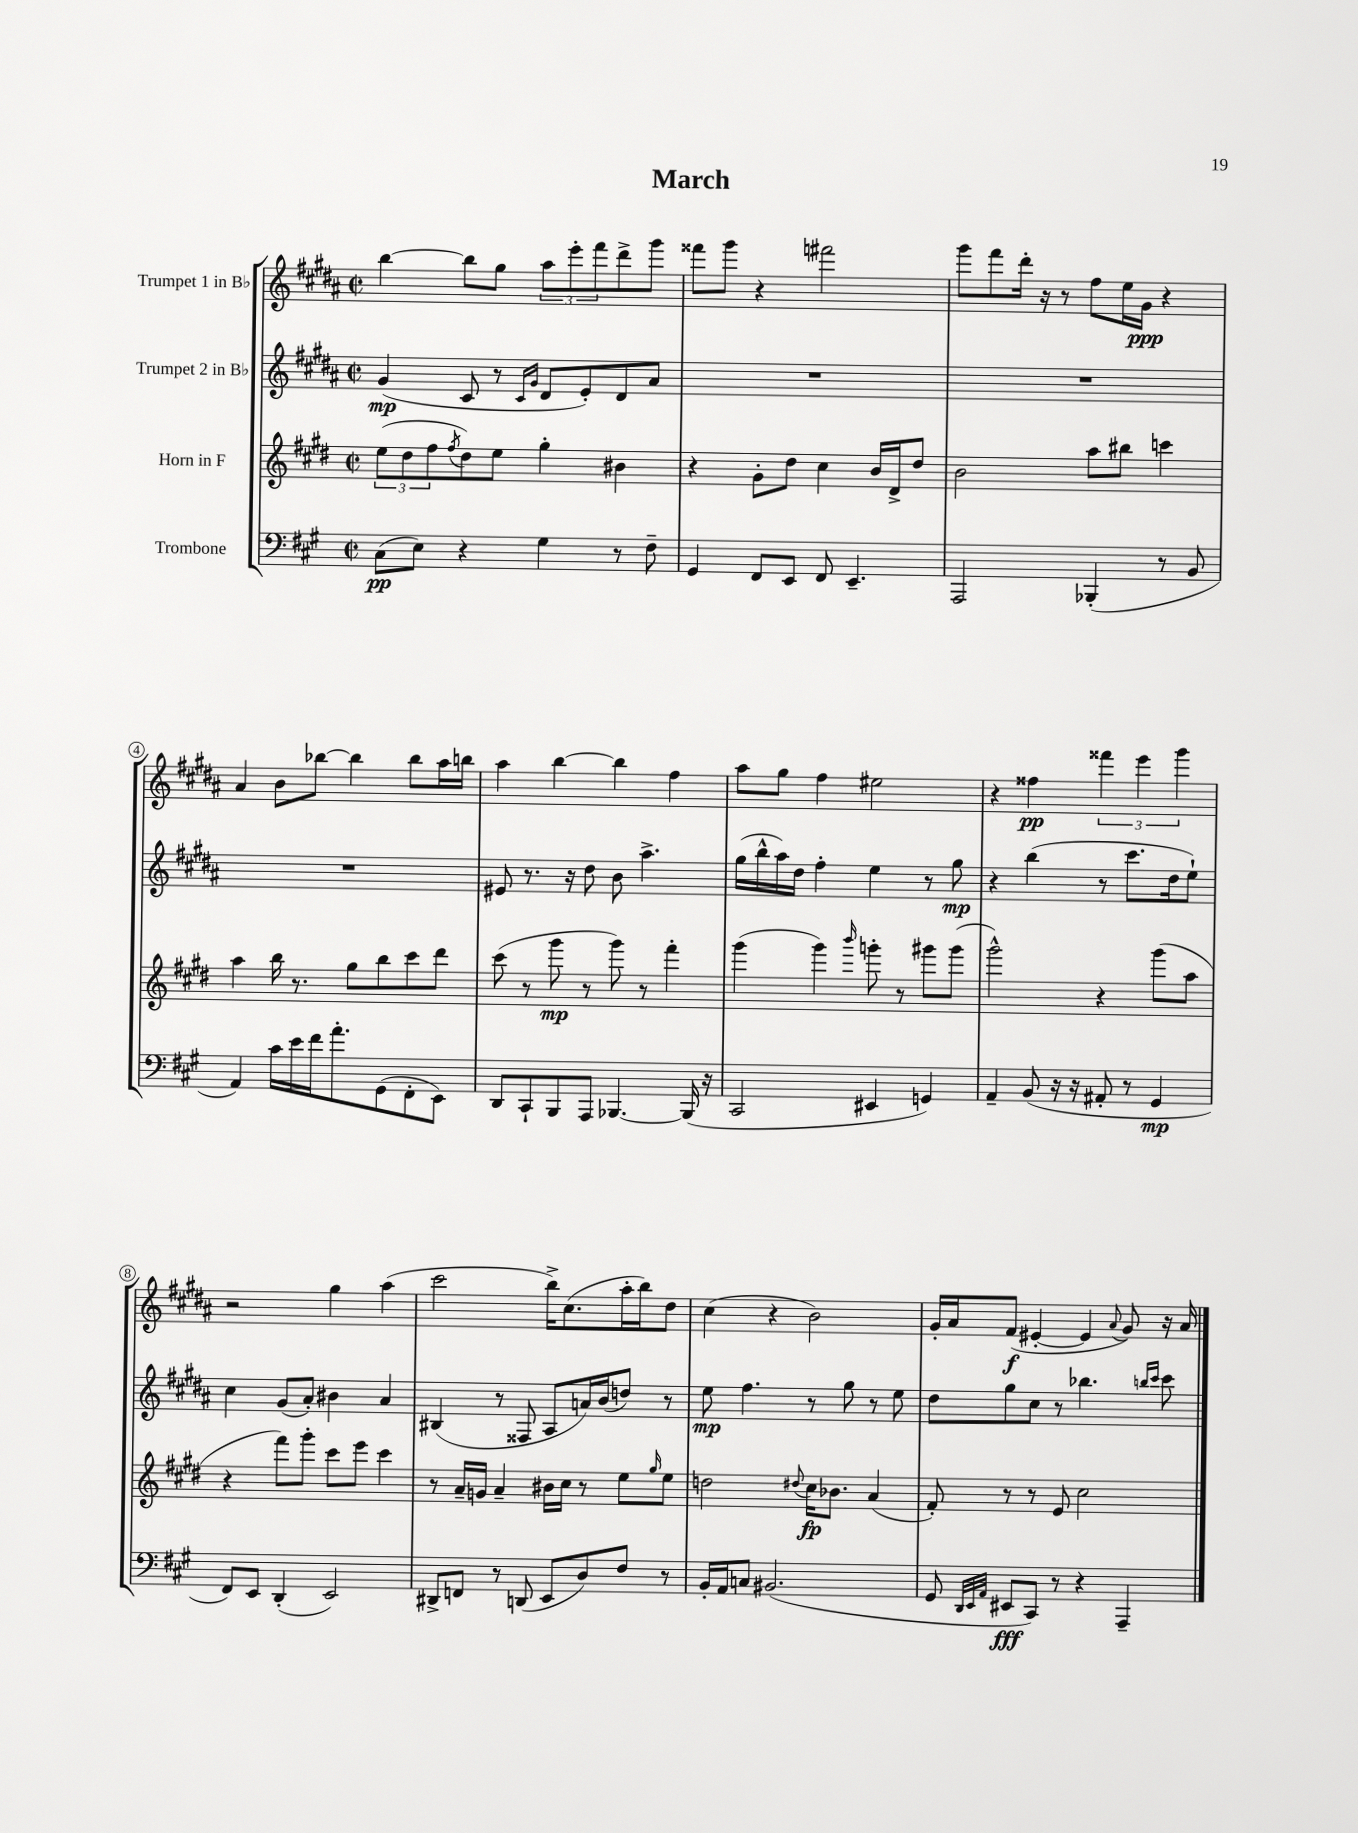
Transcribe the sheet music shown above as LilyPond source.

\header { title = "March" }
<<
\new StaffGroup <<
\new Staff = "s0" \with { instrumentName = "Trumpet 1 in Bb" } {
    \clef treble \key b \major \defaultTimeSignature \time 2/2
    b''4~ b''8 gis''8 \tuplet 3/2 { ais''8 e'''8-. fis'''8 } dis'''8-> gis'''8 |
    fisis'''8 gis'''8 r4 fis'''2 |
    gis'''8 fis'''8 dis'''16-. r16 r8 fis''8 e''16 gis'16\ppp r4 |
    ais'4 b'8 bes''8~ bes''4 bes''8 ais''16 b''16 |
    ais''4 b''4~ b''4 fis''4 |
    ais''8 gis''8 fis''4 eis''2 |
    r4 fisis''4\pp \tuplet 3/2 { fisis'''4 e'''4 gis'''4 } |
    r2 gis''4 ais''4( |
    cis'''2 b''16->) cis''8.( ais''16-. b''16) dis''8 |
    cis''4( r4 b'2) |
    gis'16-. ais'16 fis'8\f( eis'4~-. eis'4 \appoggiatura { ais'8 } gis'8) r16 ais'16 \bar "|." |
}
\new Staff = "s1" \with { instrumentName = "Trumpet 2 in Bb" } {
    \clef treble \key b \major \defaultTimeSignature \time 2/2
    gis'4\mp( cis'8 r8 \grace { cis'16 gis'16 } dis'8 e'8-.) dis'8 ais'8 |
    R1 |
    R1 |
    R1 |
    eis'8 r8. r16 dis''8 b'8 ais''4.-> |
    gis''16( b''16-^ ais''16) dis''16 fis''4-. e''4 r8 gis''8\mp |
    r4 b''4( r8 cis'''8. dis''16 e''8-!) |
    cis''4 gis'8( ais'8-.) bis'4 ais'4 |
    bis4( r8 fisis8 ais8 a'16) b'16( d''8) r8 |
    e''8\mp fis''4. r8 gis''8 r8 e''8 |
    dis''8 gis''8 cis''8 r8 bes''4. \grace { b''16 cis'''16 } cis'''8 \bar "|." |
}
\new Staff = "s2" \with { instrumentName = "Horn in F" } {
    \clef treble \key e \major \defaultTimeSignature \time 2/2
    \tuplet 3/2 { e''8( dis''8 fis''8 } \acciaccatura { fis''8 } dis''8) e''8 gis''4-. bis'4 |
    r4 gis'8-. dis''8 cis''4 b'16 dis'16-> dis''8 |
    b'2 a''8 bis''8 c'''4 |
    a''4 b''16 r8. gis''8 b''8 cis'''8 dis'''8 |
    cis'''8( r8 gis'''8\mp r8 gis'''8) r8 fis'''4-. |
    gis'''4( gis'''4) \grace { b'''16 } g'''8-. r8 gis'''8 gis'''8( |
    gis'''2-^) r4 gis'''8( a''8 |
    r4 fis'''8) gis'''8-. cis'''8 e'''8 cis'''4 |
    r8 a'16-- g'16 a'4-- bis'16 cis''16 r8 e''8 \grace { gis''16 } e''8 |
    d''2 \appoggiatura { dis''8 } cis''16\fp bes'8. a'4( |
    fis'8-.) r8 r8 e'8 cis''2 \bar "|." |
}
\new Staff = "s3" \with { instrumentName = "Trombone" } {
    \clef bass \key a \major \defaultTimeSignature \time 2/2
    cis8\pp( e8) r4 gis4 r8 fis8-- |
    gis,4 fis,8 e,8 fis,8 e,4.-- |
    a,,2 bes,,4-.( r8 b,8 |
    a,4) cis'16 e'16 fis'16 a'8.-. gis,8( fis,8-. e,8) |
    d,8 cis,8-! b,,8 a,,8 bes,,4.~ bes,,16( r16 |
    cis,2 eis,4 g,4) |
    a,4-- b,8( r16 r16 ais,8-. r8 gis,4\mp |
    fis,8) e,8 d,4-.( e,2) |
    dis,8-> f,8 r8 d,8( e,8 d8) fis8 r8 |
    b,16-. a,16 c8 bis,2.( |
    gis,8 \grace { d,32 e,32 a,32 } eis,8\fff cis,8) r8 r4 a,,4-- \bar "|." |
}
>>
>>
\layout { \context { \Score \override BarNumber.stencil = #(make-stencil-circler 0.1 0.3 ly:text-interface::print) } }
